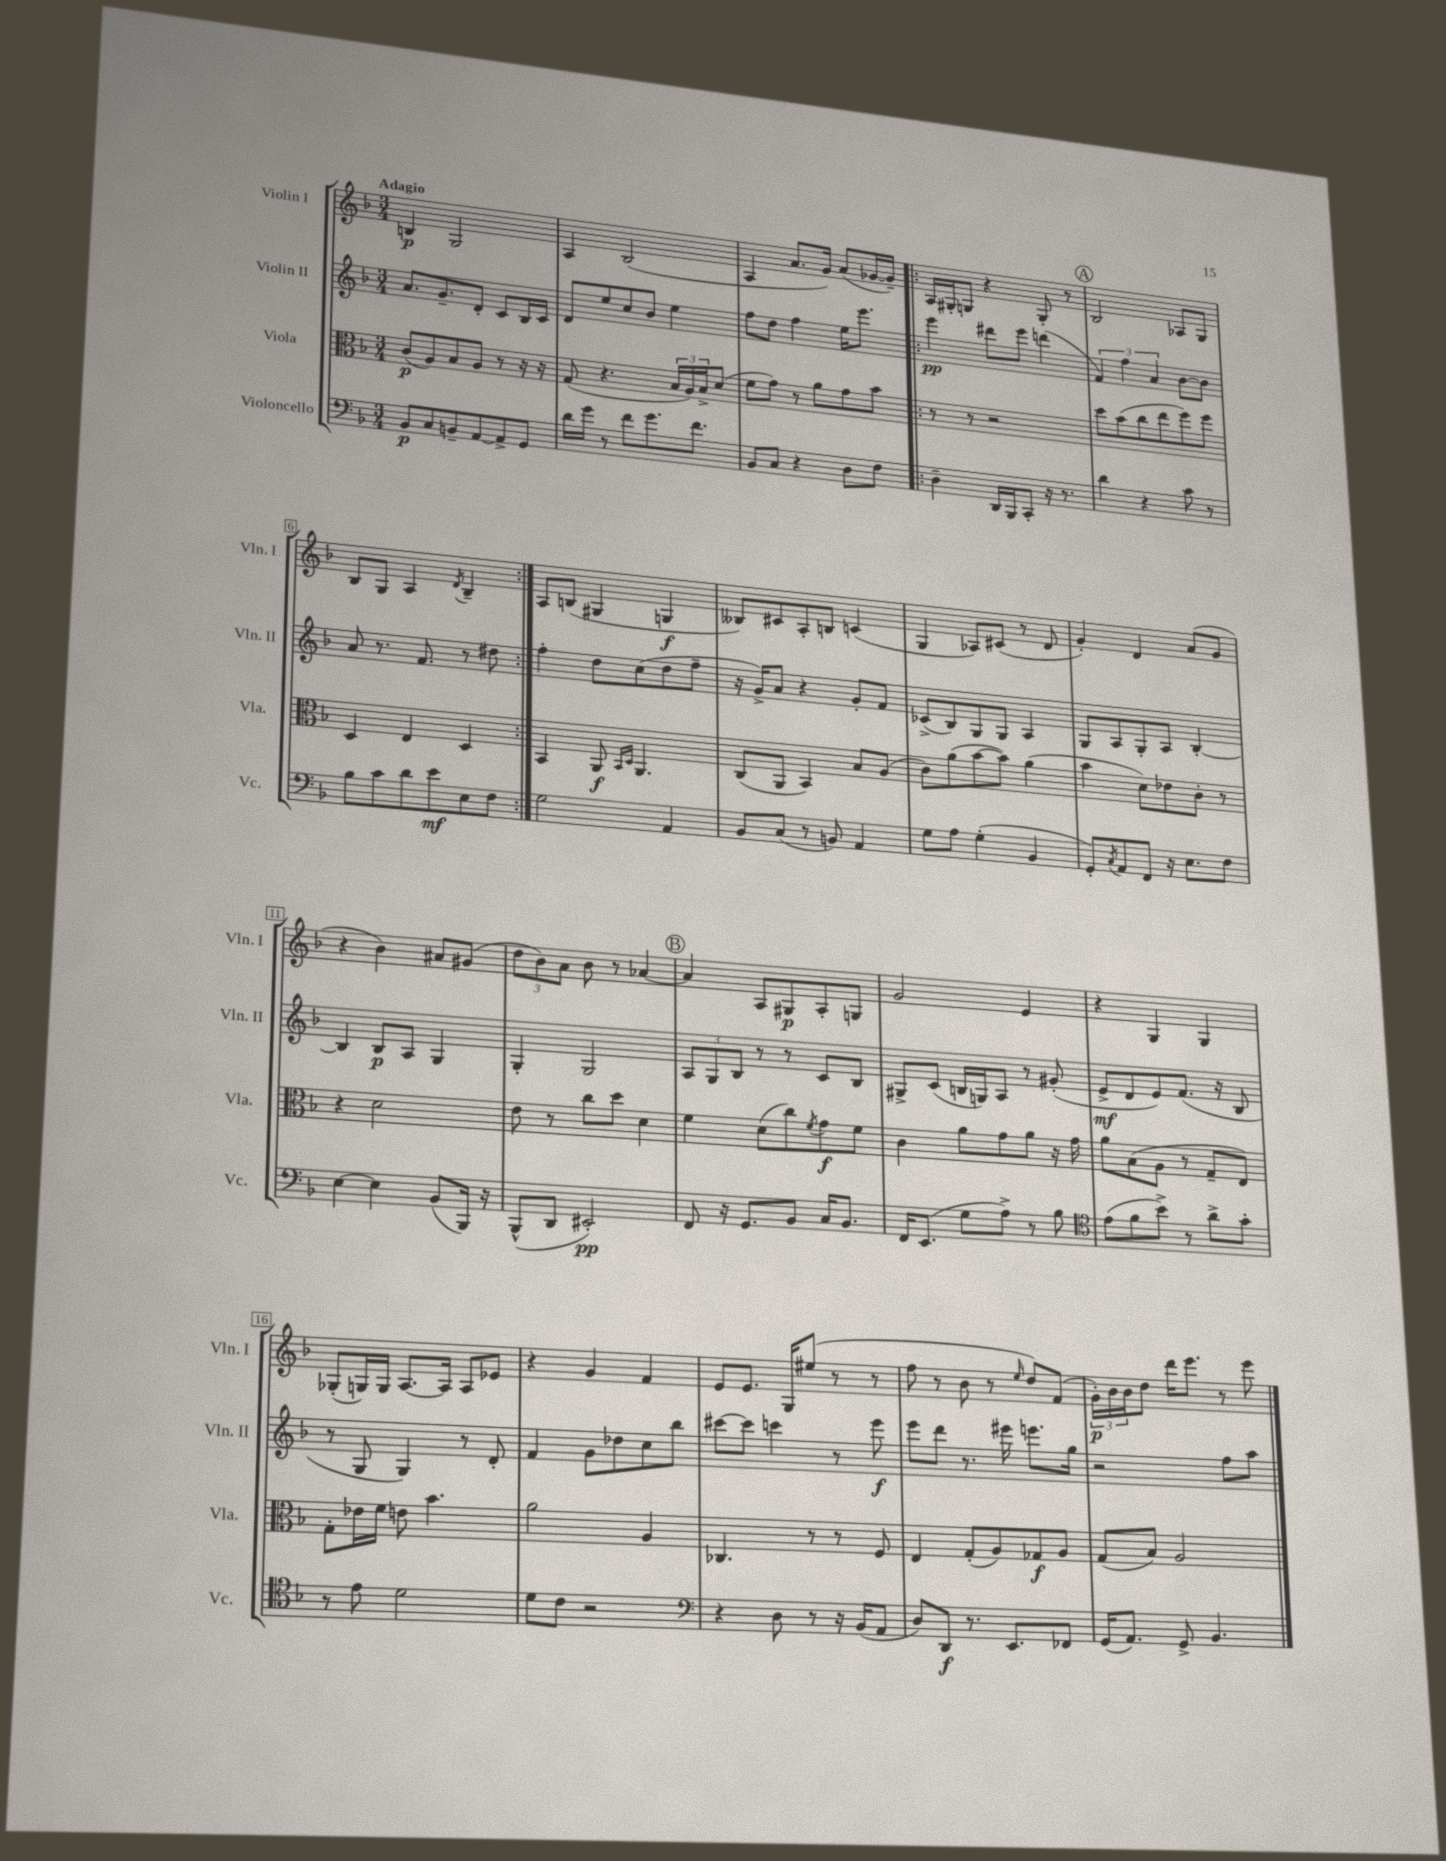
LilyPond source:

<<
\new StaffGroup <<
\new Staff = "s0" \with { instrumentName = "Violin I" shortInstrumentName = "Vln. I" } {
    \clef treble \key f \major \numericTimeSignature \time 3/4 \tempo "Adagio"
    b4\p g2 |
    a4 bes2( |
    a4 a'8. g'16) a'8( ges'16~ ges'16--) |
    \repeat volta 2 { a16 gis16-. g8 r4 g8-. r8 |
    \mark \markup { \circle "A" } bes2 aes8 g8 |
    bes8 g8 a4 \acciaccatura { d'8 } bes4-- | }
    a8 b8( gis4 g4\f |
    beses8) cis'8 a8-. b8 c'4( |
    g4 aes8) cis'8( r8 d'8 |
    g'4-.) d'4 a'8( g'8 |
    r4 bes'4) ais'8 gis'8( |
    \tuplet 3/2 { d''8 bes'8) a'8 } bes'8 r8 aes'4~ |
    \mark \markup { \circle "B" } aes'4 a8 gis8\p a8-. g8 |
    g'2 e'4 |
    r4 g4 g4 |
    ges8-.( g16) g16 a8.~ a16 a8 ees'8 |
    r4 g'4 f'4 |
    e'8 e'8. g16 eis''8( r8 r8 |
    f''8 r8 bes'8 r8 \grace { e''16 } d''8) f'8( |
    \tuplet 3/2 { g'16-.\p) bes'16 bes'16 } d''8 d'''16 e'''8. r8 e'''8 \bar "|." |
}
\new Staff = "s1" \with { instrumentName = "Violin II" shortInstrumentName = "Vln. II" } {
    \clef treble \key f \major \numericTimeSignature \time 3/4
    a'8. g'8.-- d'8-. c'8 bes16 c'16 |
    d'8 e''8 c''8 bes'8 e''4 |
    f''8 d''8 f''4 e''16 e'''8. |
    \repeat volta 2 { e'''4\pp dis'''8 e'''8 d'''4( |
    \mark \markup { \circle "A" } \tuplet 3/2 { f'4) f''4 a'4 } bes'8~ bes'8 |
    a'8 r8. f'8. r8 dis''8 | }
    f''4-. d''8 c''8( d''8 f''8-- |
    r16 g'16->) a'8 r4 g'8-. f'8 |
    ces'8->( bes8) g8 g8 a4 |
    g8 a8 g8-. a8 bes4~-. |
    bes4 bes8\p a8 g4 |
    g4-. g2 |
    \mark \markup { \circle "B" } \tuplet 3/2 { a8 g8 bes8 } r8 r8 c'8 bes8 |
    gis8-> c'8( b16 g16) a8 r8 gis'8-.( |
    e'8->\mf d'8 e'8) f'8.( r16 bes8 |
    r8 g8 g4) r8 d'8-. |
    f'4 g'8 des''8 c''8 bes''8 |
    cis'''8~ cis'''8 c'''4 r8 e'''8\f |
    e'''8 d'''8 r8. eis'''16 e'''8. g''16 |
    r2 f''8 a''8 \bar "|." |
}
\new Staff = "s2" \with { instrumentName = "Viola" shortInstrumentName = "Vla." } {
    \clef alto \key f \major \numericTimeSignature \time 3/4
    c'8\p( a8) bes8 a8 r8 r16 r16 |
    g8( r4. \tuplet 3/2 { bes16 a16) bes16-> } d'8( |
    f'8 g'8) r8 a'8 g'8 bes'8 |
    \repeat volta 2 { r8 r8 r2 |
    \mark \markup { \circle "A" } d''8 bes'8( c''8 e''8 f''8) f''8 |
    d4 e4 d4 | }
    bes,4 a,8\f \grace { bes,16 d16 } a,4. |
    c8( a,8 bes,4) bes8 a8( |
    c'8) a'8( bes'8~ bes'8) a'4( |
    bes'4 d'8) ees'8 c'8-. r8 |
    r4 d'2 |
    e'8 r8 c''8 d''8 d'4 |
    \mark \markup { \circle "B" } f'4 d'8( c''8) \acciaccatura { f'8 } g'8\f f'8 |
    c'4 a'8 g'8 a'8 r16 g'16 |
    a'8 bes8( a8 r8 g8-- e8) |
    g8-. ees'16 f'16 e'8 bes'4. |
    a'2 a4 |
    ces4. r8 r8 f8 |
    e4 g8-.( a8) ges8\f a8 |
    g8( bes8) a2 \bar "|." |
}
\new Staff = "s3" \with { instrumentName = "Violoncello" shortInstrumentName = "Vc." } {
    \clef bass \key f \major \numericTimeSignature \time 3/4
    bes,8\p c8 b,8-- a,8~ a,8-> g,8 |
    d'16 g'16 r8 f'8 g'8. f'8. |
    bes,8 c8 r4 d8 f8 |
    \repeat volta 2 { d4-- d,16 bes,,16 c,8-. r16 r8. |
    \mark \markup { \circle "A" } d'4 r4 c'8 r8 |
    bes8 c'8 d'8 e'8\mf e8 f8 | }
    g2 a,4 |
    bes,8 c8( r8 b,8) a,4 |
    g8 a8 g4-.( bes,4 |
    g,8-.) \acciaccatura { c8 } a,8 f,8 r16 e8. f8 |
    e4~ e4 bes,8( bes,,16) r16 |
    bes,,8-^( d,8 eis,2-.\pp) |
    \mark \markup { \circle "B" } f,8 r16 g,8. bes,8 c16 bes,8. |
    f,16 e,8.( g8 a8->) r8 bes8 |
    \clef tenor e'8( f'8 bes'8->) r8 a'8-> g'8-. |
    r8 e'8 d'2 |
    d'8 c'8 r2 |
    \clef bass r4 d8 r8 r16 bes,16( a,8 |
    d8) d,8\f r8. e,8. fes,8 |
    g,16( a,8.) g,8-> bes,4. \bar "|." |
}
>>
>>
\layout { \context { \Score \override BarNumber.stencil = #(make-stencil-boxer 0.1 0.3 ly:text-interface::print) } }
